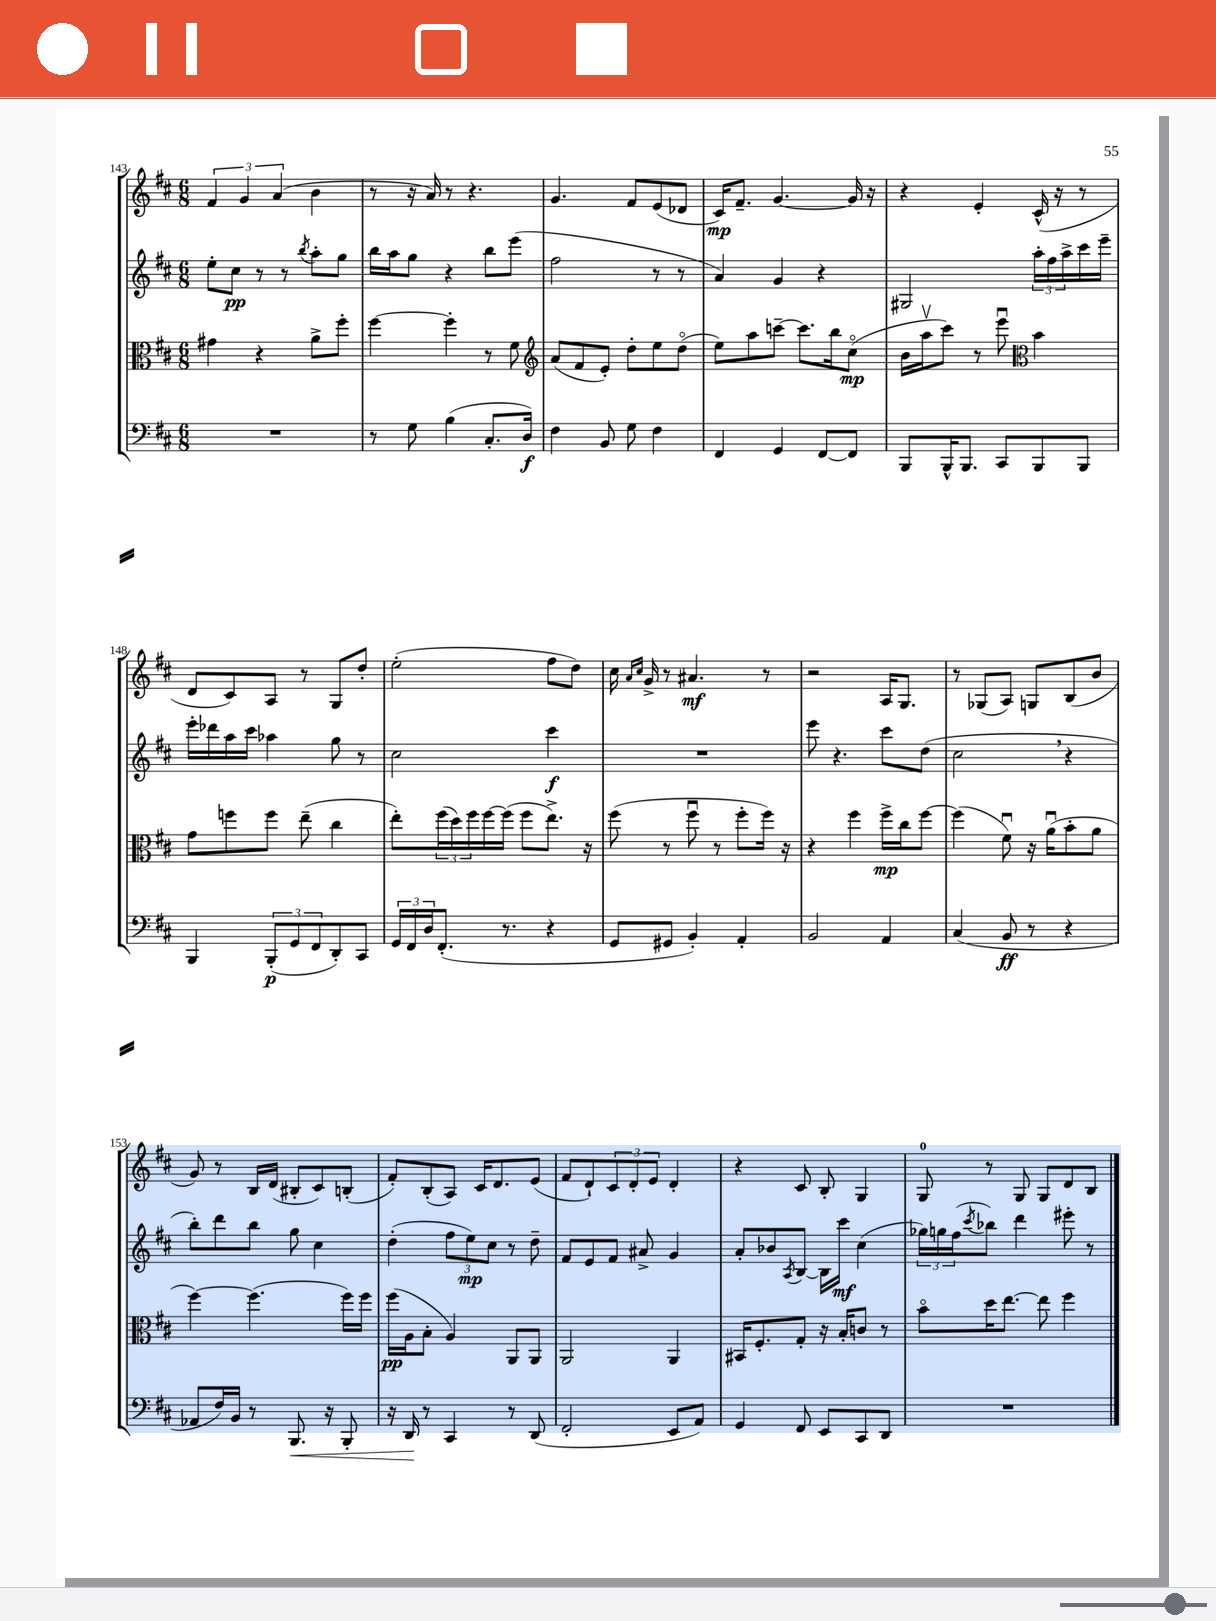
<<
\new StaffGroup <<
\new Staff = "s0" {
    \clef treble \key d \major \numericTimeSignature \time 6/8
    \tuplet 3/2 { fis'4 g'4 a'4( } b'4 |
    r8 r16 a'16) r8 r4. |
    g'4. fis'8 e'8( des'8 |
    cis'16\mp) fis'8.-- g'4.~ g'16 r16 |
    r4 e'4-. cis'16-^( r16 r8 |
    d'8 cis'8) a8 r8 g8 d''8-. |
    e''2-.( fis''8 d''8) |
    cis''16 \grace { a'16 cis''16 } g'16-> r8 ais'4.\mf r8 |
    r2 a16 g8. |
    r8 ges8( a8) g8 b8( b'8 |
    g'8) r8 b16 d'16( bis8-. cis'8) b8-.( |
    fis'8-.) b8-.( a8) cis'16 d'8. e'8( |
    fis'8 d'8-!) \tuplet 3/2 { cis'8 d'8-. e'8 } d'4-. |
    r4 cis'8 b8-. g4 |
    g8-0 r8 g8 g8 d'8 b8 \bar "|." |
}
\new Staff = "s1" {
    \clef treble \key d \major \numericTimeSignature \time 6/8
    e''8-. cis''8\pp r8 r8 \acciaccatura { b''8 } a''8-. g''8 |
    b''16 a''16 g''8 r4 b''8 e'''8( |
    fis''2 r8 r8 |
    a'4) g'4 r4 |
    gis2 \tuplet 3/2 { a''16-. fis''16 a''16-> } cis'''16 e'''16-- |
    e'''16-. des'''16 a''16 cis'''16 aes''4 g''8 r8 |
    cis''2 cis'''4\f |
    R2. |
    e'''8 r4. cis'''8 d''8( |
    cis''2 \breathe r4 |
    b''8-.) d'''8 b''8 g''8 cis''4 |
    d''4-.( \tuplet 3/2 { fis''8 e''8\mp) cis''8 } r8 d''8-- |
    fis'8 e'8 fis'8 ais'8-> g'4 |
    a'8-. bes'8 \acciaccatura { a8 } b8~ b16 cis'''16\mf cis''4( |
    \tuplet 3/2 { ges''16) g''16 fis''16( } \acciaccatura { cis'''8 } bes''8) d'''4 eis'''8-. r8 \bar "|." |
}
\new Staff = "s2" {
    \clef alto \key d \major \numericTimeSignature \time 6/8
    gis'4 r4 a'8-> fis''8-. |
    fis''4~ fis''4-. r8 fis'8 |
    \clef treble a'8( fis'8 e'8-.) d''8-. e''8 d''8\flageolet( |
    e''8) a''8 c'''8~-- c'''8. b''16 cis''8\flageolet\mp( |
    b'16 a''16\upbow cis'''8) r8 e'''8\downbow \clef alto b'4 |
    g'8 f''8 f''8 e''8--( cis''4 |
    e''8-.) \tuplet 3/2 { fis''16( d''16) fis''16 } fis''16~ fis''16( fis''8 e''8.->) r16 |
    fis''8( r8 fis''8\downbow r8 fis''8-. fis''16) r16 |
    r4 fis''4 fis''16->\mp cis''16 fis''8~ |
    fis''4( fis'8\downbow) r16 a'16\downbow( b'8-. a'8 |
    fis''4~) fis''4.( fis''16) fis''16 |
    fis''16\pp( a16 b8-. a4) a,8 a,8 |
    a,2 a,4 |
    bis,16 fis8.-. g8-. r16 b16-. c'8 r8 |
    b'8\flageolet d''16 e''8.~ e''8 fis''4 \bar "|." |
}
\new Staff = "s3" {
    \clef bass \key d \major \numericTimeSignature \time 6/8
    R2. |
    r8 g8 b4( cis8.-. d16\f) |
    fis4 b,8 g8 fis4 |
    fis,4 g,4 fis,8~ fis,8 |
    b,,8 b,,16-^ b,,8. cis,8 b,,8 b,,8 |
    b,,4 \tuplet 3/2 { b,,8-.\p( g,8 fis,8 } d,8-.) cis,8 |
    \tuplet 3/2 { g,16 fis,16 d16 } fis,8.-.( r8. r4 |
    g,8 gis,8 b,4-.) a,4-. |
    b,2 a,4 |
    cis4( b,8\ff r8 r4 |
    aes,8 fis16) b,16 r8 b,,8.\< r16 b,,8-. |
    r16 d,16\! r8 cis,4 r8 d,8( |
    fis,2-. e,8 a,8) |
    g,4 fis,8 e,8 cis,8 d,8 |
    R2. \bar "|." |
}
>>
>>
\layout { \context { \Score currentBarNumber = #143 } }
